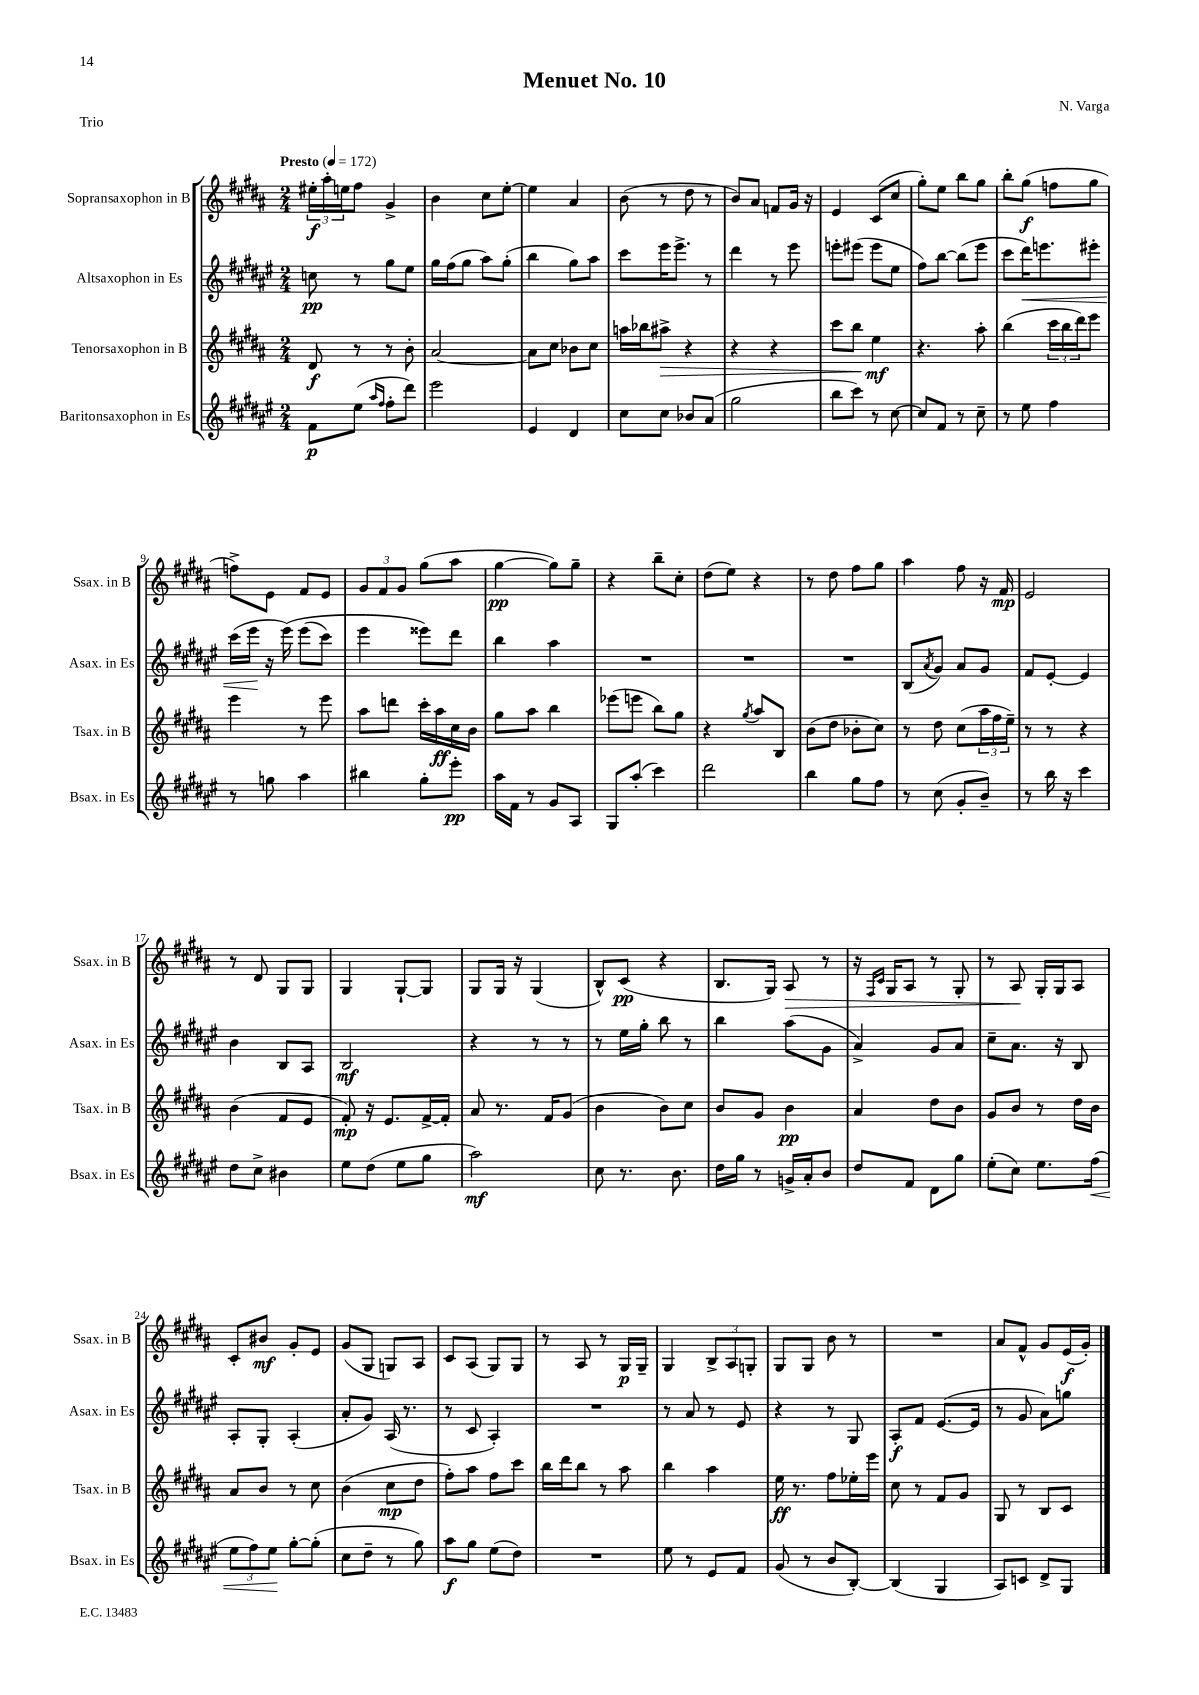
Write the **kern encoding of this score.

**kern	**dynam	**kern	**dynam	**kern	**dynam	**kern	**dynam
*part4	*part4	*part3	*part3	*part2	*part2	*part1	*part1
*staff4	*staff4	*staff3	*staff3	*staff2	*staff2	*staff1	*staff1
*I"Baritonsaxophon in Es	*	*I"Tenorsaxophon in B	*	*I"Altsaxophon in Es	*	*I"Sopransaxophon in B	*
*I'Bsax. in Es	*	*I'Tsax. in B	*	*I'Asax. in Es	*	*I'Ssax. in B	*
*clefG2	*	*clefG2	*	*clefG2	*	*clefG2	*
*k[f#c#g#d#a#e#]	*	*k[f#c#g#d#a#]	*	*k[f#c#g#d#a#e#]	*	*k[f#c#g#d#a#]	*
*M2/4	*	*M2/4	*	*M2/4	*	*M2/4	*
*MM172	*	*MM172	*	*MM172	*	*MM172	*
=1	=1	=1	=1	=1	=1	=1	=1
!	!	!	!	!	!	!LO:TX:a:B:t=Presto	!
8f#\L	p	8d#/	f	8ccn\	pp	24ee#X'\LL	f
.	.	.	.	.	.	24aa#'\	.
.	.	.	.	.	.	24een\J	.
(8ee#\J	.	8r	.	8r	.	8ff#\J	.
16qqaa#/LL	.	.	.	.	.	.	.
16qqff#/JJ	.	.	.	.	.	.	.
8ff#'\L	.	8r	.	8gg#\L	.	4g#^/	.
8ddd#\J)	.	8b'\	.	8ee#\J	.	.	.
=2	=2	=2	=2	=2	=2	=2	=2
2eee#\	.	[2a#/	.	16gg#\LL	.	4b\	.
.	.	.	.	(16ff#\J	.	.	.
.	.	.	.	8gg#\J	.	.	.
.	.	.	.	8aa#\L)	.	8cc#\L	.
.	.	.	.	(8gg#'\J	.	[8ee'\J	.
=3	=3	=3	=3	=3	=3	=3	=3
4e#/	.	8a#\L]	.	4bb\	.	4ee\]	.
.	.	8cc#\J	.	.	.	.	.
4d#/	.	8b-X\L	.	8gg#\L)	.	4a#/	.
.	.	8cc#\J	.	8aa#\J	.	.	.
=4	=4	=4	=4	=4	=4	=4	=4
8cc#\L	.	16aan\LL	.	8ccc#\L	.	(8b\	.
.	.	16bb-X\J	.	.	.	.	.
!	!	!	!LO:HP:b	!	!	!	!
8cc#\J	.	8aa#X^\J	>	16eee#\K	.	8r	.
.	.	.	.	8.eee#^\J	.	.	.
8b-X/L	.	4r	.	.	.	8dd#\	.
(8a#/J	.	.	.	8r	.	8r	.
=5	=5	=5	=5	=5	=5	=5	=5
2gg#\	.	4r	.	4ddd#\	.	8b/L)	.
.	.	.	.	.	.	8a#/J	.
.	.	4r	.	8r	.	8fn/L	.
.	.	.	.	8eee#\	.	16g#/Jk	.
.	.	.	.	.	.	16r	.
=6	=6	=6	=6	=6	=6	=6	=6
8bb\L	.	8ccc#\L	.	8eeen'\L	.	4e/	.
8ccc#\J)	.	8bb\J	.	(8eee#X\J	.	.	.
8r	.	4ee\	] mf	8eee#\L	.	(8c#/L	.
[8cc#\	.	.	.	8ee#\J	.	8cc#/J	.
=7	=7	=7	=7	=7	=7	=7	=7
8cc#/L]	.	4.r	.	8ff#\L)	.	8gg#'\L)	.
8f#/J	.	.	.	[8bb\J	.	8ee\J	.
8r	.	.	.	(8bb\L]	.	8bb\L	.
8cc#~\	.	8aa#'\	.	8eee#\J	.	8gg#\J	.
=8	=8	=8	=8	=8	=8	=8	=8
8r	.	(4bb\	.	8ccc#\L	.	8bb'\L	.
!	!	!	!	!	!LO:HP:b	!	!
8ee#\	.	.	.	16ddd#\K)	<	(8gg#\J	f
.	.	.	.	8.eeen\	.	.	.
4ff#\	.	24ccc#\LL	.	.	.	8ffn\L	.
.	.	24bb\	.	.	.	.	.
.	.	24ddd#\J)	.	.	.	.	.
.	.	8eee\J	.	8eee#X'\J	.	8gg#\J	.
!!LO:LB:g=z
=9	=9	=9	=9	=9	=9	=9	=9
8r	.	4eee\	.	(16ccc#\LL	.	8ffn^\L)	.
.	.	.	.	16eee#\JJ	.	.	.
8ggn\	.	.	.	16r	[	8e\J	.
.	.	.	.	(16eee#\)	.	.	.
4aa#\	.	8r	.	(8eee#\L	.	8f#/L	.
.	.	8eee\	.	8ccc#\J)	.	8e/J	.
=10	=10	=10	=10	=10	=10	=10	=10
4bb#X\	.	8aa#\L	.	4eee#\	.	12g#/L	.
.	.	.	.	.	.	12f#/	.
.	.	8dddn\J	.	.	.	.	.
.	.	.	.	.	.	12g#/J	.
8gg#'\L	.	16ccc#'\LL	.	8eee##X\L)	.	(8gg#\L	.
.	.	16aa#\	ff	.	.	.	.
8eee#'\J	pp	16cc#\	.	8ddd#\J	.	8aa#\J	.
.	.	16b\JJ	.	.	.	.	.
=11	=11	=11	=11	=11	=11	=11	=11
16aa#\LL	.	8gg#\L	.	4bb\	.	[4gg#\	pp
16f#\JJ	.	.	.	.	.	.	.
8r	.	8aa#\J	.	.	.	.	.
8g#/L	.	4bb\	.	4aa#\	.	8gg#\L])	.
8A#/J	.	.	.	.	.	8gg#~\J	.
=12	=12	=12	=12	=12	=12	=12	=12
8G#/L	.	(8eee-X\L	.	2r	.	4r	.
(8aa#'/J	.	8eeen\J	.	.	.	.	.
4ccc#\)	.	8bb\L)	.	.	.	8bb~\L	.
.	.	8gg#\J	.	.	.	8cc#'\J	.
=13	=13	=13	=13	=13	=13	=13	=13
2ddd#\	.	4r	.	2r	.	(8dd#\L	.
.	.	.	.	.	.	8ee\J)	.
.	.	8qgg#/	.	.	.	.	.
.	.	8aa#/L	.	.	.	4r	.
.	.	8B/J	.	.	.	.	.
=14	=14	=14	=14	=14	=14	=14	=14
4bb\	.	(8b\L	.	2r	.	8r	.
.	.	8dd#\J	.	.	.	8dd#\	.
8gg#\L	.	8b-X'\L	.	.	.	8ff#\L	.
8ff#\J	.	8cc#\J)	.	.	.	8gg#\J	.
=15	=15	=15	=15	=15	=15	=15	=15
8r	.	8r	.	(8B/L	.	4aa#\	.
.	.	.	.	8qa#/	.	.	.
(8cc#\	.	8dd#\	.	8g#/J)	.	.	.
8g#'/L	.	(8cc#\L	.	8a#/L	.	8ff#\	.
8b~/J)	.	24aa#\L	.	8g#/J	.	16r	.
.	.	24ff#\	.	.	.	.	.
.	.	.	.	.	.	16f#/	mp
.	.	24ee~\JJ)	.	.	.	.	.
=16	=16	=16	=16	=16	=16	=16	=16
8r	.	8r	.	8f#/L	.	2e/	.
16bb\	.	8r	.	[8e#'/J	.	.	.
16r	.	.	.	.	.	.	.
4ccc#\	.	4r	.	4e#/]	.	.	.
!!LO:LB:g=z
=17	=17	=17	=17	=17	=17	=17	=17
8dd#\L	.	(4b\	.	4b\	.	8r	.
8cc#^\J	.	.	.	.	.	8d#/	.
4b#X\	.	8f#/L	.	8B/L	.	8G#/L	.
.	.	8e/J	.	8A#/J	.	8G#/J	.
=18	=18	=18	=18	=18	=18	=18	=18
8ee#\L	.	8f#'/)	mp	2B/	mf	4G#/	.
(8dd#\J	.	16r	.	.	.	.	.
.	.	8.e/L	.	.	.	.	.
8ee#\L	.	.	.	.	.	[8G#`/L	.
8gg#\J	.	[16f#^/L	.	.	.	8G#/J]	.
.	.	16f#'/JJ]	.	.	.	.	.
=19	=19	=19	=19	=19	=19	=19	=19
2aa#\)	mf	8a#/	.	4r	.	8G#/L	.
.	.	8.r	.	.	.	16G#/Jk	.
.	.	.	.	.	.	16r	.
.	.	.	.	8r	.	(4G#/	.
.	.	16f#/KL	.	.	.	.	.
.	.	(8g#/J	.	8r	.	.	.
=20	=20	=20	=20	=20	=20	=20	=20
8cc#\	.	4b\	.	8r	.	8B^^/L)	.
8.r	.	.	.	16ee#\LL	.	(8c#/J	pp
.	.	.	.	16gg#'\JJ	.	.	.
.	.	8b\L)	.	8bb\	.	4r	.
8.b\	.	.	.	.	.	.	.
.	.	8cc#\J	.	8r	.	.	.
=21	=21	=21	=21	=21	=21	=21	=21
16dd#\LL	.	8b/L	.	4bb\	.	8.B/L	.
16gg#\JJ	.	.	.	.	.	.	.
8r	.	8g#/J	.	.	.	.	.
.	.	.	.	.	.	16G#/Jk)	.
!	!	!	!	!	!	!	!LO:HP:b
16gn^/LL	.	4b\	pp	(8aa#\L	.	8A#/	>
16a#'/J	.	.	.	.	.	.	.
8b/J	.	.	.	8g#\J	.	8r	.
=22	=22	=22	=22	=22	=22	=22	=22
8dd#/L	.	4a#/	.	4a#^/)	.	16r	.
.	.	.	.	.	.	16qqF#/LL	.
.	.	.	.	.	.	16qqc#/JJ	.
.	.	.	.	.	.	16G#/KL	.
8f#/J	.	.	.	.	.	8A#/J	.
8d#\L	.	8dd#\L	.	8g#/L	.	8r	.
8gg#\J	.	8b\J	.	8a#/J	.	8G#'/	.
=23	=23	=23	=23	=23	=23	=23	=23
(8ee#'\L	.	8g#/L	.	8cc#~\L	.	8r	.
8cc#\J)	.	8b/J	.	8.a#\J	.	8A#/	.
8.ee#\L	.	8r	.	.	.	16G#'/LL	]
.	.	.	.	16r	.	16G#/J	.
.	.	16dd#\LL	.	8B/	.	8A#/J	.
!	!LO:HP:b	!	!	!	!	!	!
(16ff#\Jk	<	16b\JJ	.	.	.	.	.
!!LO:LB:g=z
=24	=24	=24	=24	=24	=24	=24	=24
12ee#\L	.	8a#/L	.	8A#'/L	.	8c#'/L	.
12ff#\)	.	.	.	.	.	.	.
.	.	8b/J	.	8G#'/J	.	8b#X/J	mf
12ee#\J	.	.	.	.	.	.	.
[8gg#'\L	[	8r	.	(4A#'/	.	8g#'/L	.
(8gg#'\J]	.	8cc#\	.	.	.	8e/J	.
=25	=25	=25	=25	=25	=25	=25	=25
8cc#\L	.	(4b\	.	8a#'/L	.	(8g#/L	.
8dd#~\J	.	.	.	8g#/J)	.	8G#/J	.
8r	.	8cc#\L	mp	(16A#/	.	8Gn/L)	.
.	.	.	.	8.r	.	.	.
8gg#\)	.	8dd#\J	.	.	.	8A#/J	.
=26	=26	=26	=26	=26	=26	=26	=26
8aa#\L	f	8ff#'\L)	.	8r	.	8c#/L	.
8gg#\J	.	8aa#\J	.	8c#/	.	(8A#/J	.
(8ee#\L	.	8ff#\L	.	4A#'/)	.	8G#/L)	.
8dd#\J)	.	8ccc#\J	.	.	.	8G#/J	.
=27	=27	=27	=27	=27	=27	=27	=27
2r	.	16bb\LL	.	2r	.	8r	.
.	.	16ddd#\J	.	.	.	.	.
.	.	8bb\J	.	.	.	8A#/	.
.	.	8r	.	.	.	8r	.
.	.	8aa#\	.	.	.	16G#/LL	p
.	.	.	.	.	.	16G#~/JJ	.
=28	=28	=28	=28	=28	=28	=28	=28
8ee#\	.	4bb\	.	8r	.	4G#/	.
8r	.	.	.	8a#/	.	.	.
8e#/L	.	4aa#\	.	8r	.	12B^/L	.
.	.	.	.	.	.	12A#/	.
8f#/J	.	.	.	8e#/	.	.	.
.	.	.	.	.	.	12Gn'/J	.
=29	=29	=29	=29	=29	=29	=29	=29
(8g#/	.	16ee\	ff	4r	.	8G#/L	.
.	.	8.r	.	.	.	.	.
8r	.	.	.	.	.	8G#/J	.
8b/L	.	8ff#\L	.	8r	.	8b\	.
[8B'/J)	.	16ee-X'\L	.	8G#/	.	8r	.
.	.	16eee\JJ	.	.	.	.	.
=30	=30	=30	=30	=30	=30	=30	=30
(4B/]	.	8cc#\	.	8A#'/L	f	2r	.
.	.	8r	.	8f#/J	.	.	.
4G#/	.	8f#/L	.	([8.e#/L	.	.	.
.	.	8g#/J	.	.	.	.	.
.	.	.	.	16e#/Jk]	.	.	.
=31	=31	=31	=31	=31	=31	=31	=31
8A#/L)	.	8G#/	.	8r	.	8a#/L	.
8cn/J	.	8r	.	8g#/	.	8f#^^/J	.
8d#^/L	.	8B/L	.	8a#\L)	.	8g#/L	.
8G#/J	.	8c#/J	.	8ggn\J	.	(16e/L	f
.	.	.	.	.	.	16g#'/JJ)	.
==	==	==	==	==	==	==	==
*-	*-	*-	*-	*-	*-	*-	*-
